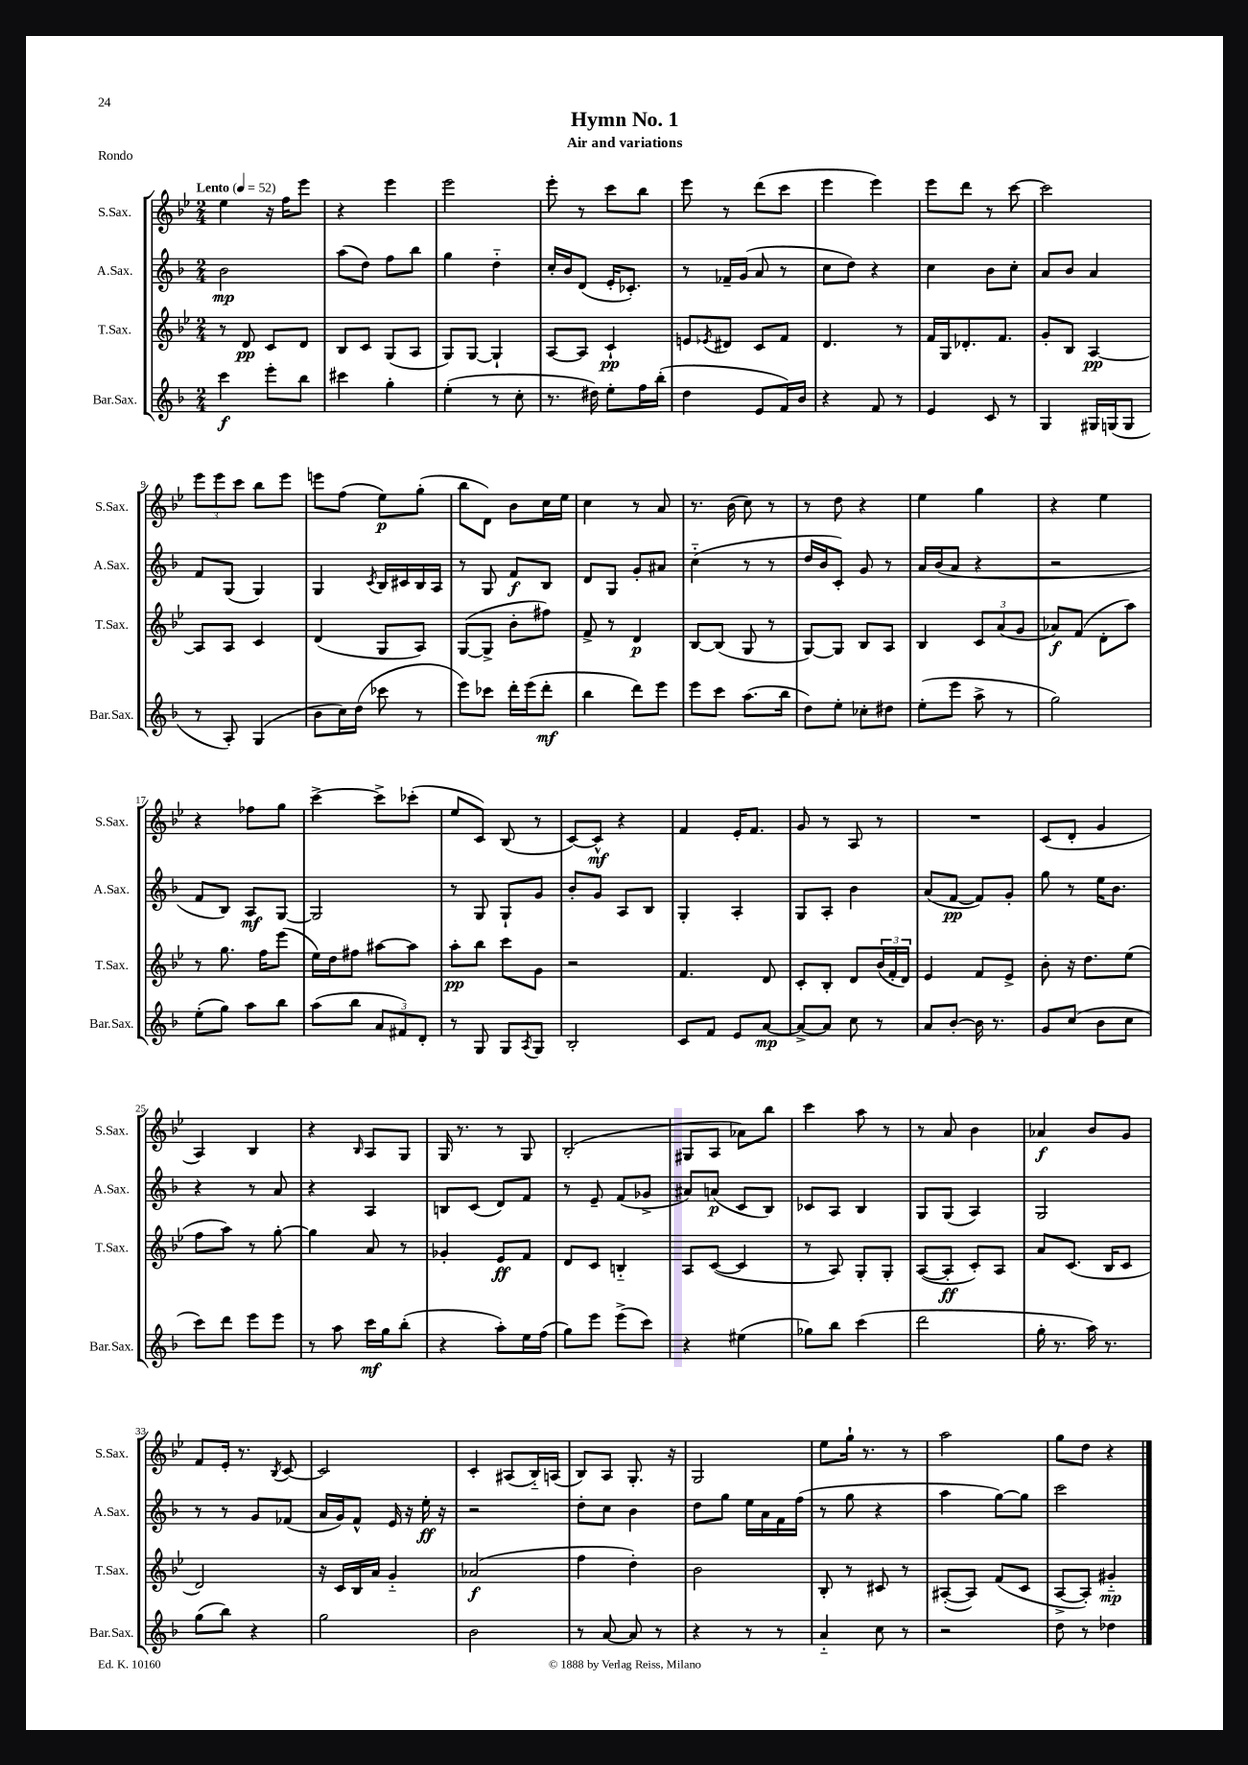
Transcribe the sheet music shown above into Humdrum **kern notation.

**kern	**dynam	**kern	**dynam	**kern	**dynam	**kern	**dynam
*part4	*part4	*part3	*part3	*part2	*part2	*part1	*part1
*staff4	*staff4	*staff3	*staff3	*staff2	*staff2	*staff1	*staff1
*I"Bar.Sax.	*	*I"T.Sax.	*	*I"A.Sax.	*	*I"S.Sax.	*
*I'Bar.Sax.	*	*I'T.Sax.	*	*I'A.Sax.	*	*I'S.Sax.	*
*clefG2	*	*clefG2	*	*clefG2	*	*clefG2	*
*k[b-]	*	*k[b-e-]	*	*k[b-]	*	*k[b-e-]	*
*M2/4	*	*M2/4	*	*M2/4	*	*M2/4	*
*MM52	*	*MM52	*	*MM52	*	*MM52	*
=1	=1	=1	=1	=1	=1	=1	=1
!	!	!	!	!	!	!LO:TX:a:B:t=Lento	!
4ccc\	f	8r	.	2b-\	mp	4ee-\	.
.	.	8d/	pp	.	.	.	.
8eee'\L	.	8c/L	.	.	.	16r	.
.	.	.	.	.	.	16ff\KL	.
8bb-\J	.	8d/J	.	.	.	8eee-\J	.
=2	=2	=2	=2	=2	=2	=2	=2
4ccc#X\	.	8B-/L	.	(8aa\L	.	4r	.
.	.	8c/J	.	8dd\J)	.	.	.
4gg'\	.	(8G/L	.	8ff\L	.	4eee-\	.
.	.	8A/J	.	8bb-\J	.	.	.
=3	=3	=3	=3	=3	=3	=3	=3
(4ee'\	.	8G/L)	.	4gg\	.	2eee-\	.
.	.	[8G/J	.	.	.	.	.
8r	.	4G`/]	.	4dd\	.	.	.
8cc'\	.	.	.	.	.	.	.
=4	=4	=4	=4	=4	=4	=4	=4
8.r	.	[8A/L	.	16cc'/LL	.	8eee-'\	.
.	.	.	.	16b-/J	.	.	.
.	.	8A/J]	.	(8d/J	.	8r	.
16dd#X\)	.	.	.	.	.	.	.
8ee'\L	.	4c`/	pp	16e'/KL	.	8ccc\L	.
.	.	.	.	8.c-X'/J)	.	.	.
16ff\L	.	.	.	.	.	8bb-\J	.
(16bb-'\JJ	.	.	.	.	.	.	.
=5	=5	=5	=5	=5	=5	=5	=5
4dd\	.	8en/L	.	8r	.	8eee-\	.
.	.	8qe-X/	.	.	.	.	.
.	.	8d#X/J	.	16f-X~/LL	.	8r	.
.	.	.	.	(16g/JJ	.	.	.
8e/L	.	8c/L	.	8a/	.	(8ddd\L	.
16f/L)	.	8f/J	.	8r	.	8ccc\J	.
16b-/JJ	.	.	.	.	.	.	.
=6	=6	=6	=6	=6	=6	=6	=6
4r	.	4.d/	.	8cc\L	.	4eee-\	.
.	.	.	.	8dd\J)	.	.	.
8f/	.	.	.	4r	.	4eee-\)	.
8r	.	8r	.	.	.	.	.
=7	=7	=7	=7	=7	=7	=7	=7
4e/	.	16f/LL	.	4cc\	.	8eee-\L	.
.	.	16G/J	.	.	.	.	.
.	.	8.d-X'/	.	.	.	8ddd\J	.
8c/	.	.	.	8b-\L	.	8r	.
.	.	8.f/J	.	.	.	.	.
8r	.	.	.	8cc'\J	.	[8ccc\	.
=8	=8	=8	=8	=8	=8	=8	=8
4G/	.	8g'/L	.	8a/L	.	2ccc\]	.
.	.	8B-/J	.	8b-/J	.	.	.
16G#X/LL	.	[4A/	pp	4a/	.	.	.
(16Gn/J	.	.	.	.	.	.	.
8G/J	.	.	.	.	.	.	.
!!LO:LB:g=z
=9	=9	=9	=9	=9	=9	=9	=9
8r	.	8A/L]	.	8f/L	.	12eee-\L	.
.	.	.	.	.	.	12eee-\	.
8A'/)	.	8A/J	.	(8G/J	.	.	.
.	.	.	.	.	.	12ccc\J	.
(4G/	.	4c/	.	4G/)	.	8bb-\L	.
.	.	.	.	.	.	8eee-\J	.
=10	=10	=10	=10	=10	=10	=10	=10
8b-\L	.	(4d/	.	4G/	.	8eeen\L	.
16cc\L)	.	.	.	.	.	(8ff\J	.
(16dd\JJ	.	.	.	.	.	.	.
.	.	.	.	8qc/	.	.	.
8ccc-X\	.	8G/L	.	16B-/LL	.	8ee-\L)	p
.	.	.	.	16c#X/	.	.	.
8r	.	8A/J)	.	16B-/	.	(8gg'\J	.
.	.	.	.	16A/JJ	.	.	.
=11	=11	=11	=11	=11	=11	=11	=11
8eee\L)	.	([8G/L	.	8r	.	8bb-\L	.
8ccc-X\J	.	8G^/J]	.	8G/	.	8d\J)	.
16ddd'\LL	.	8b-'\L	.	8f/L	f	8b-\L	.
(16eee\J	.	.	.	.	.	.	.
8ddd'\J	mf	8ff#X\J)	.	8B-/J	.	16cc\L	.
.	.	.	.	.	.	16ee-\JJ	.
=12	=12	=12	=12	=12	=12	=12	=12
4bb-\	.	8f^/	.	8d/L	.	4cc\	.
.	.	8r	.	8G/J	.	.	.
8ddd\L)	.	4d/	p	8g'/L	.	8r	.
8eee\J	.	.	.	8a#X/J	.	8a/	.
=13	=13	=13	=13	=13	=13	=13	=13
8eee\L	.	[8B-/L	.	(4cc\	.	8.r	.
8ccc\J	.	(8B-/J]	.	.	.	.	.
.	.	.	.	.	.	(16b-\	.
(8.aa\L	.	8G/	.	8r	.	8cc\)	.
.	.	8r	.	8r	.	8r	.
16bb-\Jk	.	.	.	.	.	.	.
=14	=14	=14	=14	=14	=14	=14	=14
8dd\L)	.	[8G/L)	.	16dd/LL	.	8r	.
.	.	.	.	16b-/J	.	.	.
8ee'\J	.	8G/J]	.	8c'/J)	.	8dd\	.
8cc-X'\L	.	8B-/L	.	8g/	.	4r	.
8dd#X\J	.	8A/J	.	8r	.	.	.
=15	=15	=15	=15	=15	=15	=15	=15
(8ee'\L	.	4B-/	.	16a/LL	.	4ee-\	.
.	.	.	.	(16b-/J	.	.	.
8eee\J	.	.	.	8a/J	.	.	.
8aa^\	.	12c/L	.	4r	.	4gg\	.
.	.	(12a/	.	.	.	.	.
8r	.	.	.	.	.	.	.
.	.	12g/J	.	.	.	.	.
=16	=16	=16	=16	=16	=16	=16	=16
2gg\)	.	8a-X/L)	f	2r	.	4r	.
.	.	(8f/J	.	.	.	.	.
.	.	8d'\L	.	.	.	4ee-\	.
.	.	8aa\J)	.	.	.	.	.
!!LO:LB:g=z
=17	=17	=17	=17	=17	=17	=17	=17
(8ee'\L	.	8r	.	8f/L	.	4r	.
8gg\J)	.	8.gg\	.	8B-/J)	.	.	.
8aa\L	.	.	.	8A/L	mf	8ff-X\L	.
.	.	16ff\KL	.	.	.	.	.
8bb-\J	.	(8eee-\J	.	[8G/J	.	8gg\J	.
=18	=18	=18	=18	=18	=18	=18	=18
(8aa\L	.	16ee-\LL)	.	2G/]	.	[4ccc^\	.
.	.	16dd\J	.	.	.	.	.
8bb-\J	.	8ff#X\J	.	.	.	.	.
12a/L	.	[8aa#X\L	.	.	.	8ccc^\L]	.
12f#X/)	.	.	.	.	.	.	.
.	.	8aa#\J]	.	.	.	(8ccc-X'\J	.
12d'/J	.	.	.	.	.	.	.
=19	=19	=19	=19	=19	=19	=19	=19
8r	.	8aa'\L	pp	8r	.	8ee-/L	.
8G/	.	8bb-\J	.	8G/	.	8c/J)	.
8G/L	.	8ccc\L	.	8G`/L	.	(8B-/	.
8qA/	.	.	.	.	.	.	.
8G/J	.	8g\J	.	8g/J	.	8r	.
=20	=20	=20	=20	=20	=20	=20	=20
2B-'/	.	2r	.	8b-'/L	.	[8c/L)	.
.	.	.	.	8g/J	.	8c^^/J]	mf
.	.	.	.	8A/L	.	4r	.
.	.	.	.	8B-/J	.	.	.
=21	=21	=21	=21	=21	=21	=21	=21
8c/L	.	4.f/	.	4G'/	.	4f/	.
8f/J	.	.	.	.	.	.	.
8e/L	.	.	.	4A'/	.	16e-'/KL	.
.	.	.	.	.	.	8.f/J	.
[8a/J	mp	8d/	.	.	.	.	.
=22	=22	=22	=22	=22	=22	=22	=22
8a^/L_	.	8c'/L	.	8G/L	.	8g/	.
8a/J]	.	8B-'/J	.	8A'/J	.	8r	.
8cc\	.	8d/L	.	4b-\	.	8A/	.
8r	.	(24b-/L	.	.	.	8r	.
.	.	24f'/	.	.	.	.	.
.	.	24d/JJ)	.	.	.	.	.
=23	=23	=23	=23	=23	=23	=23	=23
8a/L	.	4e-/	.	(8a/L	.	2r	.
[8b-'/J	.	.	.	[8f/J	pp	.	.
16b-\]	.	8f/L	.	8f/L])	.	.	.
8.r	.	.	.	.	.	.	.
.	.	8e-^/J	.	8g'/J	.	.	.
=24	=24	=24	=24	=24	=24	=24	=24
8g/L	.	8b-'\	.	8gg\	.	(8c/L	.
(8cc/J	.	16r	.	8r	.	8d'/J	.
.	.	8.dd\L	.	.	.	.	.
8b-\L	.	.	.	16ee\KL	.	4g/	.
.	.	.	.	8.b-\J	.	.	.
8cc\J	.	(8ee-\J	.	.	.	.	.
!!LO:LB:g=z
=25	=25	=25	=25	=25	=25	=25	=25
8ccc\L)	.	8ff\L	.	4r	.	4A/)	.
8ddd\J	.	8aa\J)	.	.	.	.	.
8eee\L	.	8r	.	8r	.	4B-/	.
8eee\J	.	[8gg'\	.	8a/	.	.	.
=26	=26	=26	=26	=26	=26	=26	=26
8r	.	4gg\]	.	4r	.	4r	.
8aa\	.	.	.	.	.	.	.
.	.	.	.	.	.	16qqB-/	.
16ccc\LL	mf	8a/	.	4A/	.	8A/L	.
16gg\J	.	.	.	.	.	.	.
(8bb-'\J	.	8r	.	.	.	8G/J	.
=27	=27	=27	=27	=27	=27	=27	=27
4r	.	4g-X'/	.	8Bn/L	.	16G/	.
.	.	.	.	.	.	8.r	.
.	.	.	.	(8c/J	.	.	.
8aa'\L)	.	8e-/L	ff	8d/L)	.	8r	.
16ee\L	.	8f/J	.	8f/J	.	8G/	.
(16ff\JJ	.	.	.	.	.	.	.
=28	=28	=28	=28	=28	=28	=28	=28
8gg\L)	.	8d/L	.	8r	.	(2B-'/	.
8eee\J	.	8c/J	.	8e~/	.	.	.
(8eee^\L	.	4Bn/	.	(8f/L	.	.	.
8ccc\J)	.	.	.	8g-X^/J	.	.	.
=29	=29	=29	=29	=29	=29	=29	=29
4r	.	8A/L	.	8a#X/L)	.	8G#X/L	.
.	.	([8c/J	.	(8an/J	p	8A/J	.
(4ee#X\	.	4c/]	.	8c/L	.	8a-X\L)	.
.	.	.	.	8B-/J)	.	8bb-\J	.
=30	=30	=30	=30	=30	=30	=30	=30
8gg-X\L)	.	8r	.	8c-X/L	.	4ccc\	.
8bb-\J	.	8A/)	.	8A/J	.	.	.
(4ccc\	.	8G'/L	.	4B-/	.	8aa\	.
.	.	8G'/J	.	.	.	8r	.
=31	=31	=31	=31	=31	=31	=31	=31
2ddd\	.	([8A/L	.	8G/L	.	8r	.
.	.	8A'/J]	ff	(8G/J	.	8a/	.
.	.	8c'/L)	.	4A/)	.	4b-\	.
.	.	8A/J	.	.	.	.	.
=32	=32	=32	=32	=32	=32	=32	=32
16gg'\	.	8a/L	.	2G/	.	4a-X/	f
8.r	.	.	.	.	.	.	.
.	.	(8.c/J	.	.	.	.	.
16aa\)	.	.	.	.	.	8b-/L	.
8.r	.	16B-/KL	.	.	.	.	.
.	.	8c/J	.	.	.	8g/J	.
!!LO:LB:g=z
=33	=33	=33	=33	=33	=33	=33	=33
(8gg\L	.	2d/)	.	8r	.	8f/L	.
8bb-\J)	.	.	.	8r	.	16e-'/Jk	.
.	.	.	.	.	.	8.r	.
4r	.	.	.	8g/L	.	.	.
.	.	.	.	.	.	8qB-/	.
.	.	.	.	(8f-X/J	.	[8c/	.
=34	=34	=34	=34	=34	=34	=34	=34
2gg\	.	16r	.	16a/LL	.	2c/]	.
.	.	16c/LL	.	16g/J)	.	.	.
.	.	16B-/	.	8f^^/J	.	.	.
.	.	16a/JJ	.	.	.	.	.
.	.	4g/	.	16e/	.	.	.
.	.	.	.	16r	.	.	.
.	.	.	.	16ee'\	ff	.	.
.	.	.	.	16r	.	.	.
=35	=35	=35	=35	=35	=35	=35	=35
2b-\	.	(2a-X/	f	2r	.	4c'/	.
.	.	.	.	.	.	(8A#X/L	.
.	.	.	.	.	.	16B-/L)	.
.	.	.	.	.	.	(16An/JJ	.
=36	=36	=36	=36	=36	=36	=36	=36
8r	.	4ff\	.	8dd'\L	.	8B-/L)	.
[8a/	.	.	.	8cc\J	.	8A/J	.
8a/]	.	4dd'\)	.	4b-\	.	8.G'/	.
8r	.	.	.	.	.	.	.
.	.	.	.	.	.	16r	.
=37	=37	=37	=37	=37	=37	=37	=37
4r	.	2b-\	.	8dd\L	.	2G/	.
.	.	.	.	8gg\J	.	.	.
8r	.	.	.	16ee\LL	.	.	.
.	.	.	.	16a\	.	.	.
8r	.	.	.	16f\	.	.	.
.	.	.	.	(16ff\JJ	.	.	.
=38	=38	=38	=38	=38	=38	=38	=38
4a/	.	8B-'/	.	8r	.	8ee-\L	.
.	.	8r	.	8gg\	.	16gg`\Jk	.
.	.	.	.	.	.	8.r	.
8cc\	.	8c#X/	.	4r	.	.	.
8r	.	8r	.	.	.	8r	.
=39	=39	=39	=39	=39	=39	=39	=39
2r	.	([8A#X'/L	.	4aa\	.	2aa\	.
.	.	8A#/J])	.	.	.	.	.
.	.	(8f/L	.	[8gg\L)	.	.	.
.	.	8c/J	.	8gg\J]	.	.	.
=40	=40	=40	=40	=40	=40	=40	=40
8dd\	.	[8A^/L	.	2ccc\	.	8gg\L	.
8r	.	8A'/J])	.	.	.	8dd\J	.
4dd-X\	.	4g#X/	mp	.	.	4r	.
==	==	==	==	==	==	==	==
*-	*-	*-	*-	*-	*-	*-	*-
